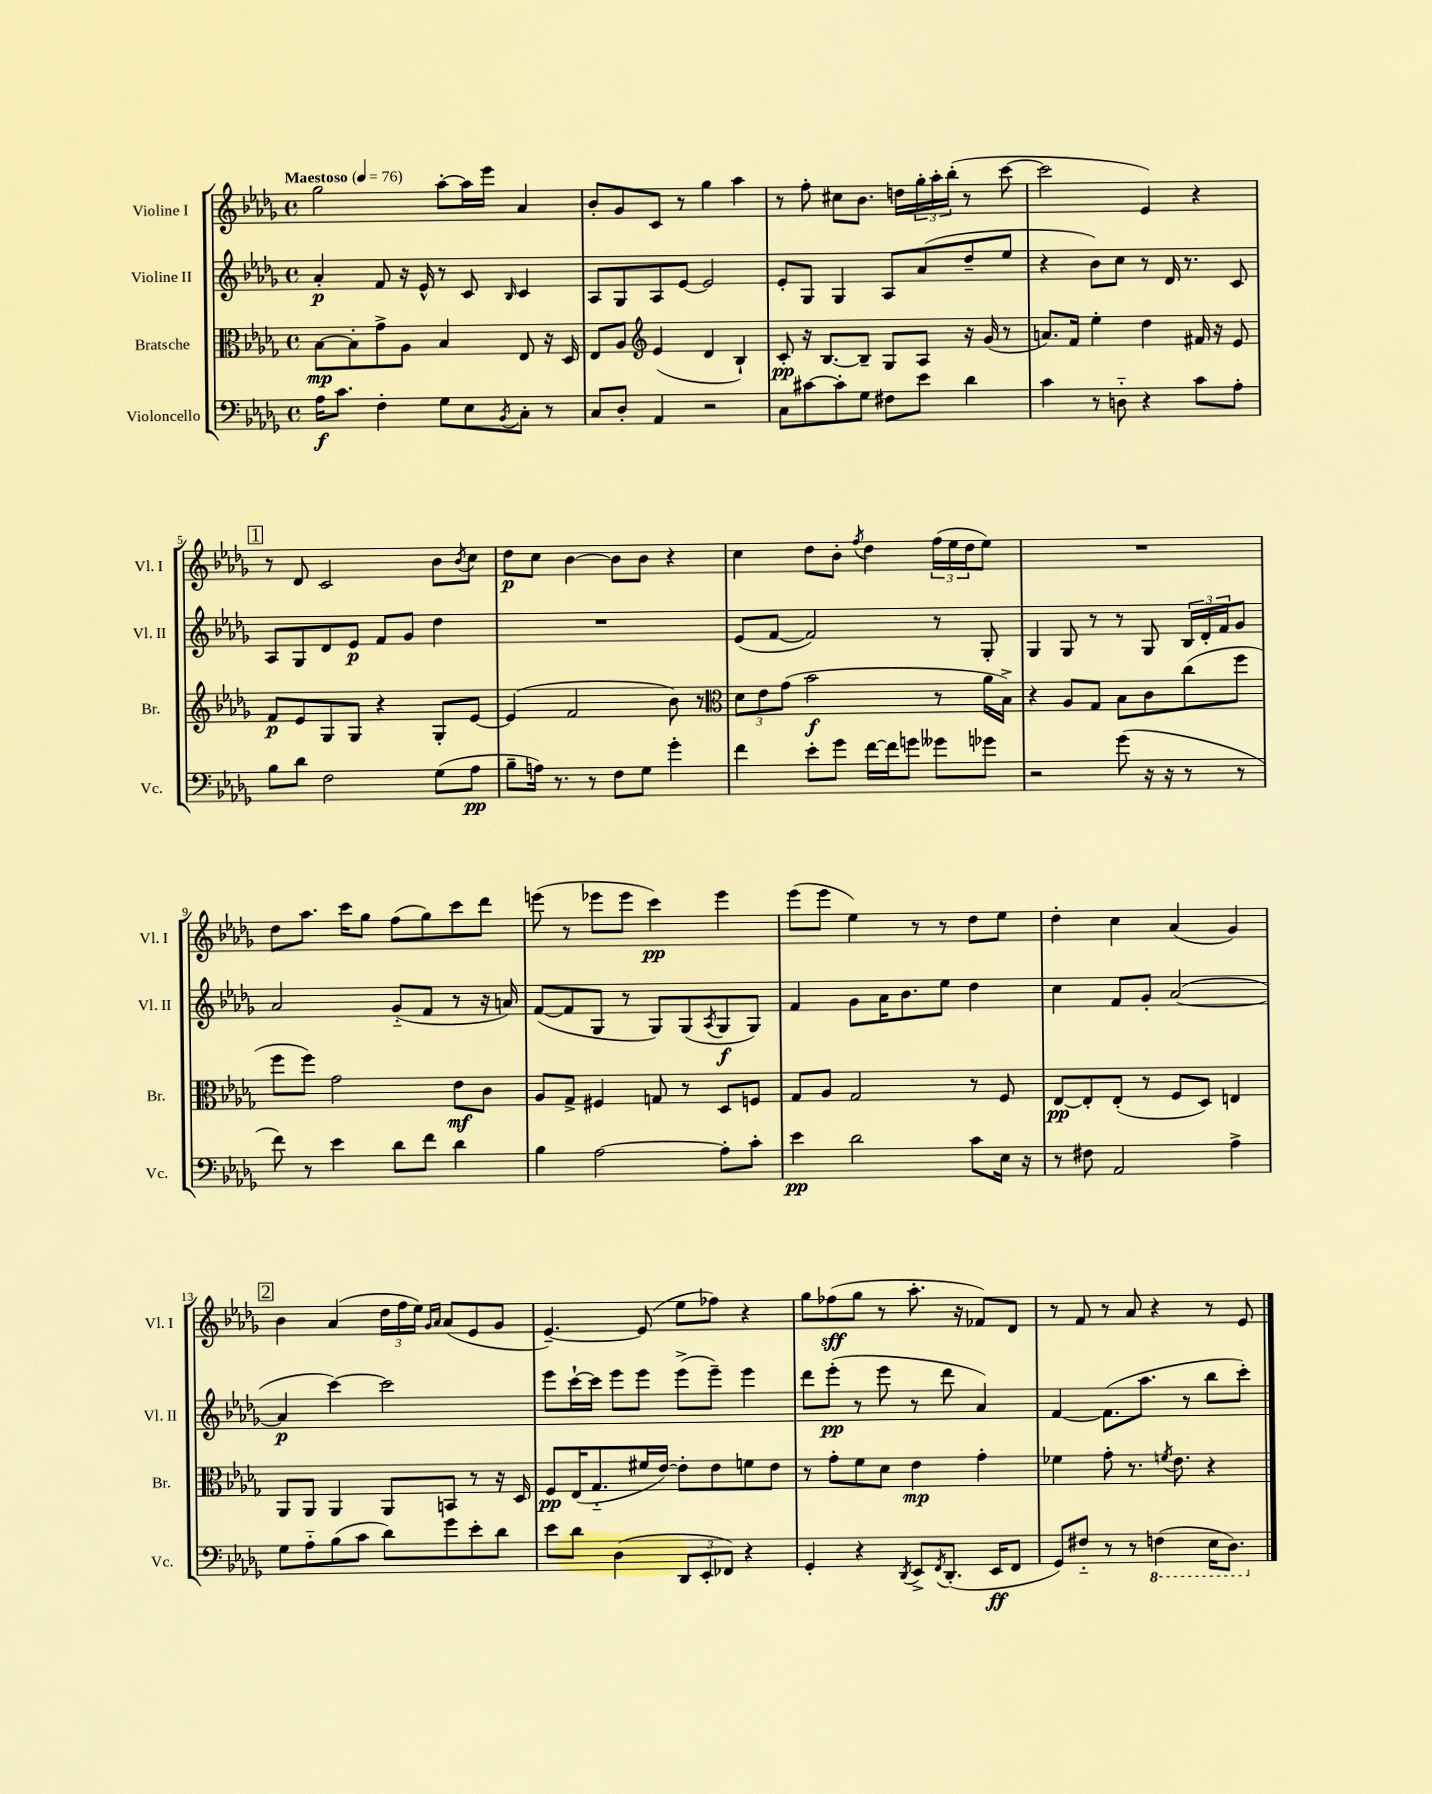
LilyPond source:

<<
\new StaffGroup <<
\new Staff = "s0" \with { instrumentName = "Violine I" shortInstrumentName = "Vl. I" } {
    \clef treble \key des \major \defaultTimeSignature \time 4/4 \tempo "Maestoso" 4 = 76
    ges''2 aes''8~-. aes''16 ees'''16 aes'4 |
    bes'8-. ges'8 c'8 r8 ges''4 aes''4 |
    r8 f''8-. cis''8 bes'8. d''16 \tuplet 3/2 { ges''16-. aes''16-. bes''16-.( } r8 c'''8~ |
    c'''2 ees'4) r4 |
    \mark \markup { \box "1" } r8 des'8 c'2 bes'8 \acciaccatura { bes'8 } c''8 |
    des''8\p c''8 bes'4~ bes'8 bes'8 r4 |
    c''4 des''8 bes'8-. \acciaccatura { f''8 } des''4 \tuplet 3/2 { f''16( ees''16 des''16 } ees''8) |
    R1 |
    des''8 aes''8. c'''16 ges''8 f''8( ges''8) c'''8 des'''8 |
    e'''8( r8 ees'''8 ees'''8 c'''4\pp) ees'''4 |
    ees'''8( ees'''8 ees''4) r8 r8 des''8 ees''8 |
    des''4-. c''4 aes'4( ges'4) |
    \mark \markup { \box "2" } bes'4 aes'4( \tuplet 3/2 { des''16 f''16 ees''16) } \grace { ges'16 aes'16 } aes'8( ees'8 ges'8 |
    ees'4.~--) ees'8( ees''8 fes''8) r4 |
    ges''8 fes''8\sff( ges''8 r8 aes''8.-. r16 fes'8) des'8 |
    r8 f'8 r8 aes'8 r4 r8 ees'8 \bar "|." |
}
\new Staff = "s1" \with { instrumentName = "Violine II" shortInstrumentName = "Vl. II" } {
    \clef treble \key des \major \defaultTimeSignature \time 4/4
    aes'4-.\p f'8 r16 ees'16-^ r8 c'8 \grace { bes16 } c'4 |
    aes8 ges8 aes8 ees'8~ ees'2 |
    ees'8-. ges8 ges4 aes8 aes'8( des''8-- ees''8 |
    r4 bes'8) c''8 r8 des'16 r8. c'8 |
    \mark \markup { \box "1" } aes8 ges8 des'8 ees'8\p f'8 ges'8 des''4 |
    R1 |
    ees'8( f'8~ f'2) r8 ges8-. |
    ges4 ges8 r8 r8 ges8 \tuplet 3/2 { bes16 des'16-. f'16 } ges'8 |
    aes'2 ges'8-_( f'8 r8 r16 a'16) |
    f'8~( f'8 ges8 r8 ges8) ges8( \acciaccatura { aes8 } ges8\f ges8) |
    f'4 ges'8 aes'16 bes'8. ees''8 des''4 |
    c''4 f'8 ges'8-. aes'2~( |
    \mark \markup { \box "2" } aes'4\p c'''4~) c'''2 |
    ees'''8 c'''16~-! c'''16 ees'''8 ees'''8 ees'''8->( ees'''8--) ees'''4 |
    des'''8 ees'''8-.\pp( r8 ees'''8 r8 des'''8 aes'4) |
    f'4~ f'8.( aes''8. r8 bes''8 c'''8-.) \bar "|." |
}
\new Staff = "s2" \with { instrumentName = "Bratsche" shortInstrumentName = "Br." } {
    \clef alto \key des \major \defaultTimeSignature \time 4/4
    bes8~\mp bes8-. ges'8-> aes8 bes4 ees8 r16 des16 |
    ees8 aes8 \clef treble ees'4( des'4 bes4-!) |
    c'8-.\pp r16 bes8.~ bes8-- ges8 aes8 r16 ges'16( r8 |
    a'8.) f'16 ees''4-. des''4 fis'16 r16 ees'8 |
    \mark \markup { \box "1" } f'8\p ees'8 ges8 ges8 r4 ges8-. ees'8~ |
    ees'4( f'2 bes'8) r8 |
    \clef alto \tuplet 3/2 { des'8 ees'8 ges'8( } bes'2\f r8 aes'16 bes16->) |
    r4 aes8 ges8 bes8 c'8 c''8( f''8 |
    f''8 f''8) ges'2 ees'8\mf c'8 |
    aes8 ges8-> fis4 g8 r8 des8 f8 |
    ges8 aes8 ges2 r8 f8 |
    ees8~\pp ees8-. ees8-.( r8 f8 des8) e4 |
    \mark \markup { \box "2" } aes,8 aes,8 aes,4 aes,8 b,8 r8 r16 des16 |
    f8\pp ees16( ges8.-_ fis'16 ees'16~) ees'8-. ees'8 f'8 ees'8 |
    r8 ges'8-. f'8 des'8 ees'4\mp ges'4-. |
    fes'4 ges'8-. r8. \acciaccatura { f'8 } ees'8. r4 \bar "|." |
}
\new Staff = "s3" \with { instrumentName = "Violoncello" shortInstrumentName = "Vc." } {
    \clef bass \key des \major \defaultTimeSignature \time 4/4
    aes16\f c'8. f4-. ges8 ees8 \acciaccatura { bes,8 } c8-. r8 |
    c8 des8-. aes,4 r2 |
    c8 cis'8~ cis'8-. ges8 fis8 ees'8 des'4 |
    c'4 r8 d8-_ r4 c'8 aes8-. |
    \mark \markup { \box "1" } bes8 des'8 f2 ges8( aes8\pp |
    bes8-- a16) r8. r8 f8 ges8 ges'4-. |
    f'4 ees'8-. ges'8 f'16~ f'16 g'8 geses'8 ges'8 |
    r2 ges'8( r16 r16 r8 r8 |
    f'8) r8 ees'4 des'8 f'8 des'4 |
    bes4 aes2~ aes8-. c'8-. |
    ees'4\pp des'2 c'8 ees16 r16 |
    r8 fis8 aes,2 aes4-> |
    \mark \markup { \box "2" } ges8 aes8-_ bes8( c'8 des'8) ges'8 ees'8-. des'8 |
    ees'8 des'8 des4( \tuplet 3/2 { des,8 ees,8-. fes,8) } r4 |
    ges,4-. r4 \acciaccatura { des,8 } ees,8-> \acciaccatura { f,8 } des,8.-.( ees,16\ff f,8 |
    ges,8) fis8-_ r8 r8 \ottava #-1 f,!4( ees,16 des,8.) \ottava #0 \bar "|." |
}
>>
>>
